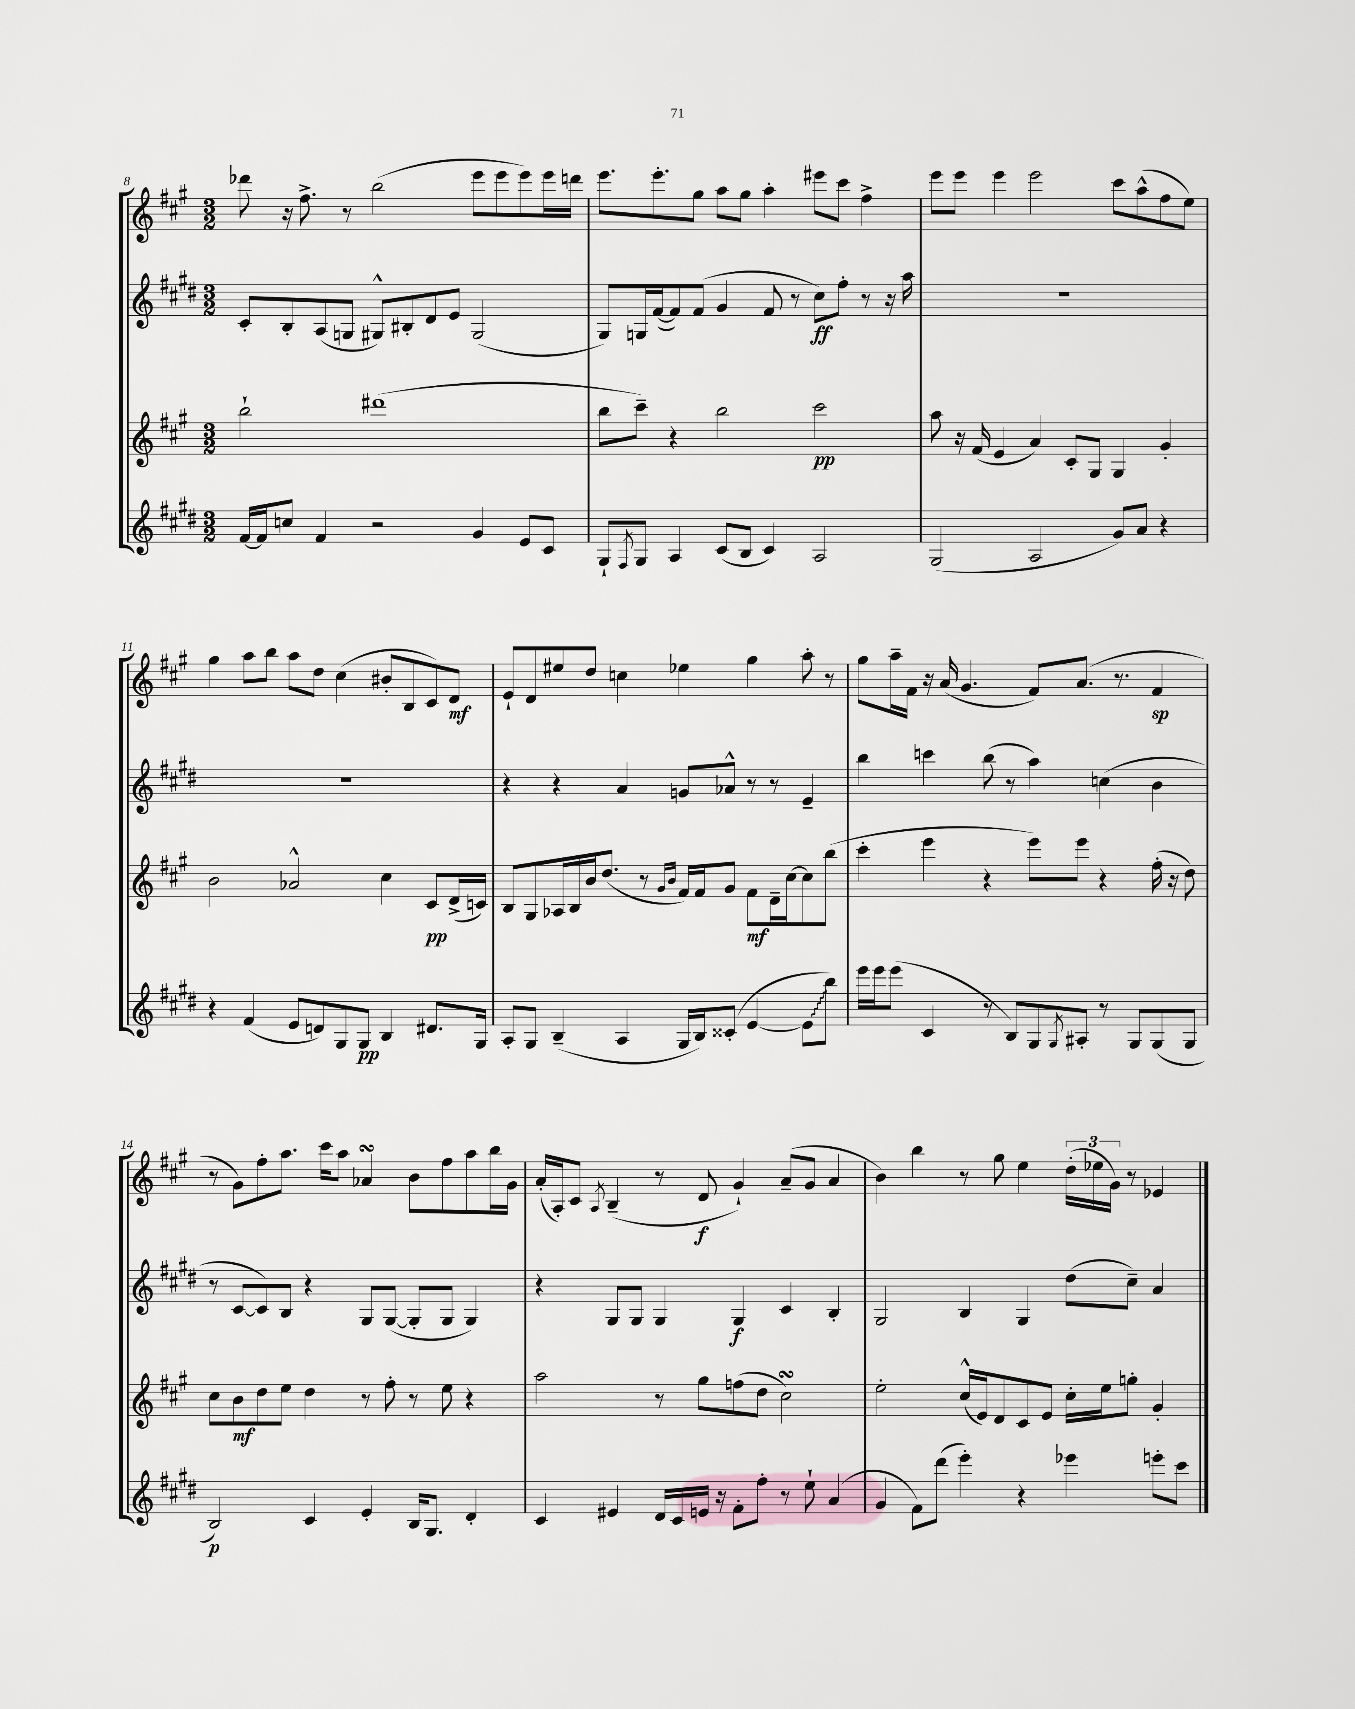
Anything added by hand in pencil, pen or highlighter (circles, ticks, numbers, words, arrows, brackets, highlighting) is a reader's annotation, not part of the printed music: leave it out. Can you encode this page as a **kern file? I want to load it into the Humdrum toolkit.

**kern	**kern	**kern	**kern
*staff4	*staff3	*staff2	*staff1
*clefG2	*clefG2	*clefG2	*clefG2
*k[f#c#g#d#]	*k[f#c#g#]	*k[f#c#g#d#]	*k[f#c#g#]
*M3/2	*M3/2	*M3/2	*M3/2
[16f#/LL	2bb`\	8c#'/L	8ddd-\
16f#/]J	.	.	.
8cc/J	.	8B'/	16r
.	.	.	8.ff#^\
4f#/	.	(8A/	.
.	.	8G/J	8r
2r	(1ddd#	8G#^^/L)	(2bb\
.	.	8B#'/	.
.	.	8d#/	.
.	.	8e/J	.
4g#/	.	(2G#/	8eee\L
.	.	.	8eee\
8e/L	.	.	8eee\)
8c#/J	.	.	16eee\L
.	.	.	16ddd\JJ
=	=	=	=
8G#`/L	8bb\L	8G#/L)	8.eee\L
8qF#/	.	.	.
8G#/J	8ccc#~\J)	16G/L	.
.	.	([16f#/J	8.eee'\
4A/	4r	8f#/])	.
.	.	(8f#/J	8gg#\J
(8c#/L	2bb\	4g#/	8aa\L
8B/J	.	.	8gg#\J
4c#/)	.	8f#/	4aa'\
.	.	8r	.
2A/	2ccc#\	8cc#\L)	8eee#\L
.	.	8ff#'\J	8ccc#\J
.	.	8r	4ff#^\
.	.	16r	.
.	.	16aa\	.
=	=	=	=
(2G#/	8aa\	1.r	8eee\L
.	16r	.	8eee\J
.	(16f#/	.	.
.	4e/	.	4eee\
2A/	4a/)	.	2eee\
.	8c#'/L	.	.
.	8G#/J	.	.
8g#/L)	4G#/	.	8ccc#\L
8a/J	.	.	(8aa^^\
4r	4g#'/	.	8ff#\
.	.	.	8ee\J)
=	=	=	=
4r	2b\	1.r	4gg#\
(4f#/	.	.	8aa\L
.	.	.	8bb\J
8e/L	2a-^^/	.	8aa\L
8d/)	.	.	8dd\J
8G#/	.	.	(4cc#\
8G#/J	.	.	.
4B/	4cc#\	.	8b#'/L
.	.	.	8B/
8.d#/L	8c#/L	.	8c#/)
.	(16d^/L	.	8d/J
16G#/Jk	16c/JJ)	.	.
=	=	=	=
8A'/L	8B/L	4r	8e`/L
8G#/J	8G#/	.	8d/
(4B~/	16A-/L	4r	8ee#/
.	16B/	.	.
.	16b/J	.	8dd/J
.	(8.dd/J	.	.
4A/	.	4a/	4cc\
.	8r	.	.
.	16qqg#/LL	.	.
.	16qqb/JJ	.	.
16G#/LL	16f#/LL)	8g/L	4ee-\
16B/J)	16f#/J	.	.
(8c##'/J	8g#/J	8a-^^/J	.
[4e/	8f#\L	8r	4gg#\
.	16d~\L	8r	.
.	[16cc#\J	.	.
8e\]L	8cc#\]	4e~/	8aa'\
8bb\J)	(8bb\J	.	8r
=	=	=	=
16eee\LL	4ccc#'\	4bb\	8gg#\L
16eee\J	.	.	.
(8eee\J	.	.	16aa~\L
.	.	.	16f#\JJ
4c#/	4eee\	4ccc\	16r
.	.	.	(16a/
.	.	.	4.g#/
8r	4r	(8bb\	.
8B/L)	.	8r	.
8G#/	8eee\L)	4aa\)	8f#/L)
8qG#/	.	.	.
8A#'/J	8eee\J	.	(8.a/J
8r	4r	(4cc\	.
.	.	.	8.r
8G#/L	.	.	.
(8G#/	(16ff#'\	4b\	4f#/
.	16r	.	.
8G#/J	8dd\)	.	.
=	=	=	=
2B/)	8cc#\L	8r	8r
.	8b\	[8c#/L	8g#\L)
.	8dd\	8c#/])	8ff#'\
.	8ee\J	8B/J	8.aa\J
4c#/	4dd\	4r	.
.	.	.	16ccc#\LK
.	.	.	8aa\J
4e'/	8r	8G#/L	4a-/
.	8ff#'\	([8G#/J	.
16B/LK	8r	8G#'/]L	8b\L
8.G#/J	.	.	.
.	8ee\	8G#/J	8ff#\
4d#'/	4r	4G#/)	8aa\
.	.	.	16bb\L
.	.	.	16g#\JJ
=	=	=	=
4c#/	2aa\	4r	(16a'/LL
.	.	.	16A'/J)
.	.	.	8c#/J
.	.	.	8qA/
4e#/	.	8G#/L	(4B~/
.	.	8G#/J	.
16d#/LL	8r	4G#/	8r
16c#/	.	.	.
16e/JJ	8gg#\L	.	8d/
16r	.	.	.
8f#'\L	(8ff\	4G#/	4g#`/)
8ff#'\J	8dd\J	.	.
8r	2cc#\)	4c#/	(8a~/L
8ee`\	.	.	8g#/J
(4a/	.	4B'/	4a/
=	=	=	=
4g#/	2ee'\	2G#/	4b\)
8f#\L)	.	.	4bb\
(8ddd#\J	.	.	.
4eee'\)	(16cc#^^/LL	4B/	8r
.	16e/J)	.	.
.	8d/	.	8gg#\
4r	8c#/	4G#/	4ee\
.	8e/J	.	.
4eee-\	16cc#'\LL	(8dd#\L	(24dd'\LL
.	.	.	24ee-\
.	16ee\J	.	.
.	.	.	24g#\JJ)
.	8gg'\J	8cc#~\J)	8r
8eee'\L	4g#'/	4a/	4e-/
8ccc#\J	.	.	.
==	==	==	==
*-	*-	*-	*-
